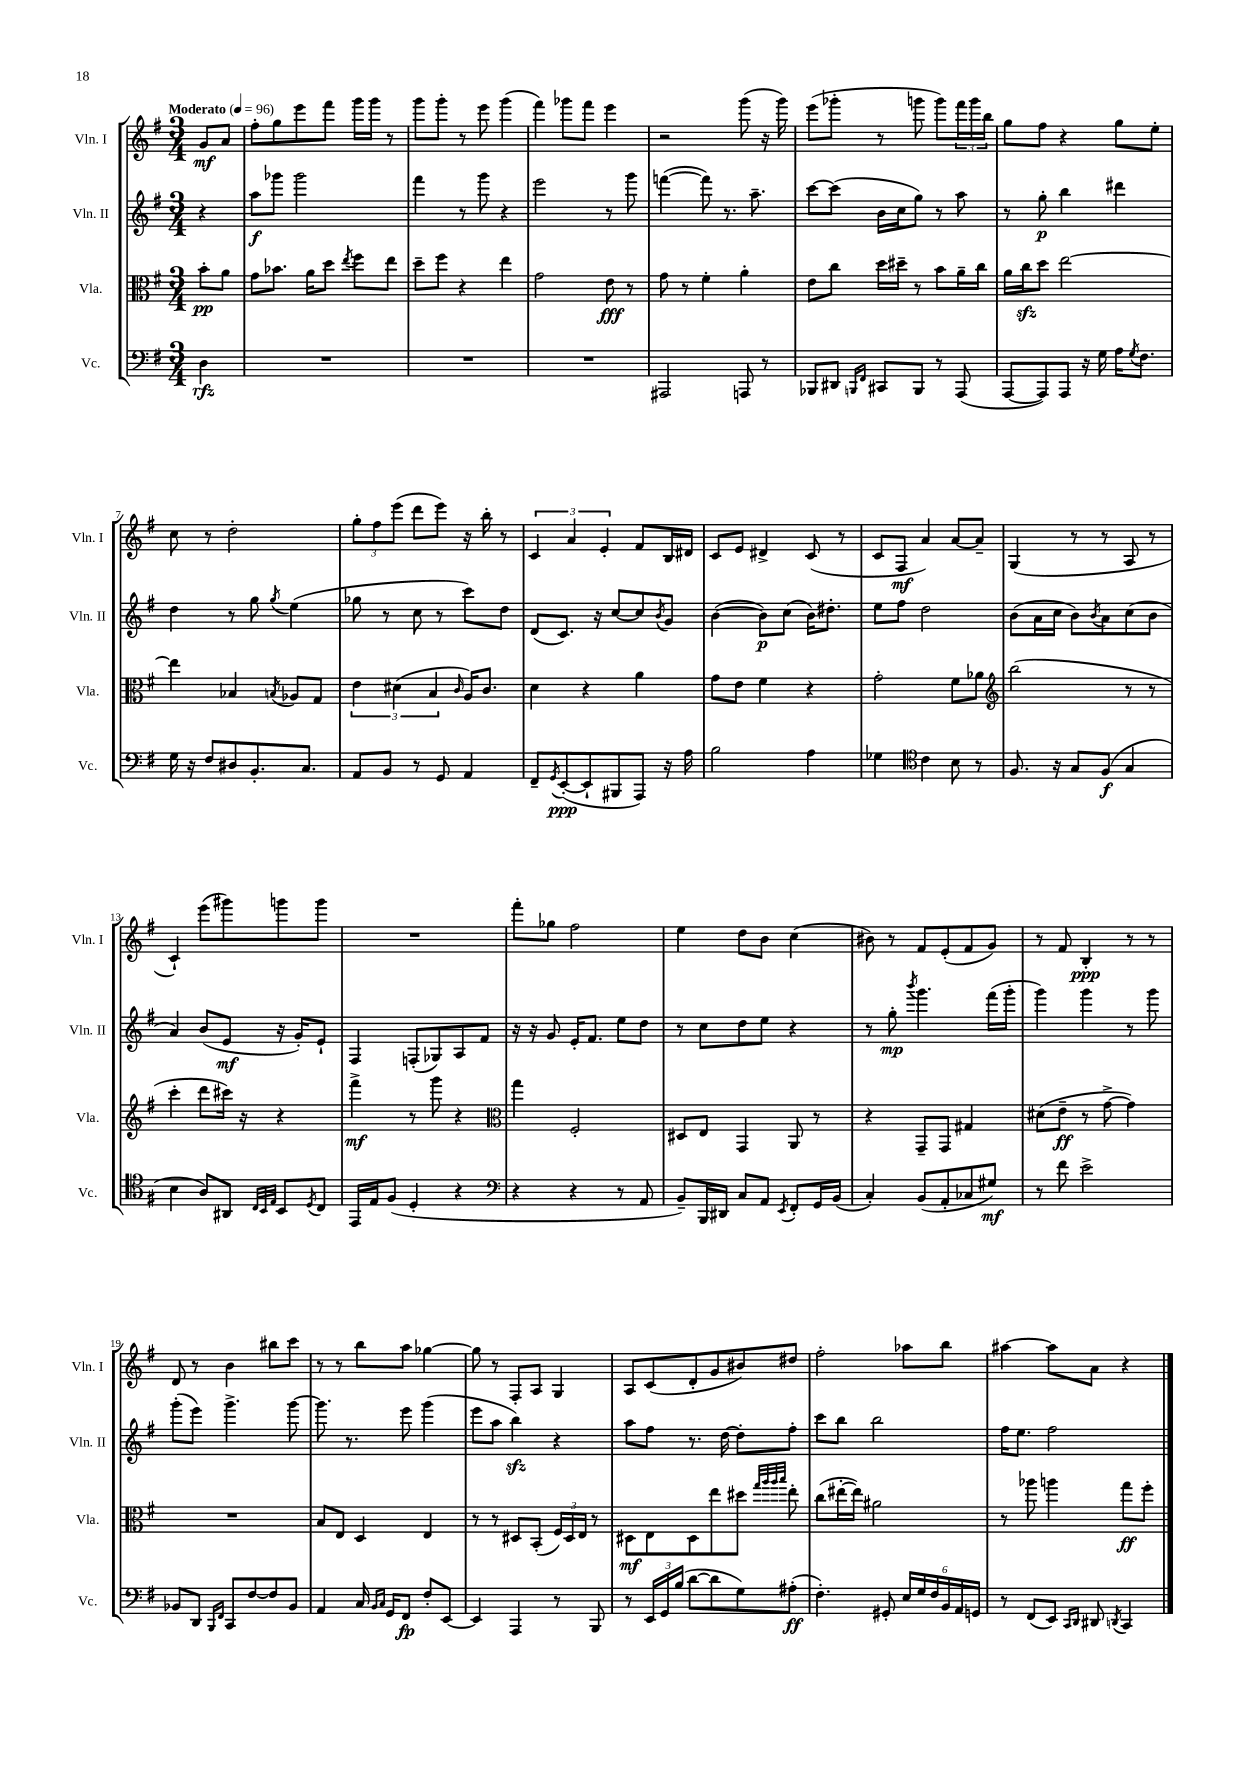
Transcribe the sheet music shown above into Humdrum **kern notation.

**kern	**kern	**kern	**kern
*staff4	*staff3	*staff2	*staff1
*clefF4	*clefC3	*clefG2	*clefG2
*k[f#]	*k[f#]	*k[f#]	*k[f#]
*M3/4	*M3/4	*M3/4	*M3/4
*MM96	*MM96	*MM96	*MM96
4D\	8b'\L	4r	8g/L
.	8a\J	.	8a/J
=	=	=	=
2.r	8g\L	8aa\L	8ff#'\L
.	8.b-\J	8ggg-\J	8gg\
.	.	2ggg-\	8eee\
.	16a\LK	.	.
.	8dd\J	.	8fff#\J
.	8qee/	.	.
.	8ff#\L	.	16ggg\LL
.	.	.	16ggg\JJ
.	8ee\J	.	8r
=	=	=	=
2.r	8dd~\L	4fff#\	8ggg\L
.	8ff#\J	.	8ggg'\J
.	4r	8r	8r
.	.	8ggg\	8eee\
.	4ee\	4r	(4ggg\
=	=	=	=
2.r	2g\	2eee\	4fff#\)
.	.	.	8ggg-\L
.	.	.	8fff#\J
.	8e\	8r	4eee\
.	8r	8ggg\	.
=	=	=	=
2AAA#/	8g\	([4fff\	2r
.	8r	.	.
.	4f#'\	8fff\])	.
.	.	8.r	.
8AAA/	4a'\	.	(8ggg\
.	.	8.aa~\	.
8r	.	.	16r
.	.	.	16ggg\)
=	=	=	=
8BBB-/L	8e\L	[8ccc\L	(8eee\L
8DD#/J	8cc\J	(8ccc\]J	8ggg-'\J
16qqBBB/LL	.	.	.
16qqFF#/JJ	.	.	.
8CC#/L	16dd\LL	16b\LL	8r
.	16dd#~\JJ	16cc\J	.
8BBB/J	8r	8gg\J)	8ggg\
8r	8b\L	8r	8ggg\L)
(8AAA/	16a~\L	8aa\	24fff#\L
.	.	.	24ggg\
.	16cc\JJ	.	.
.	.	.	24bb\JJ
=	=	=	=
[8AAA/L	16a\LL	8r	8gg\L
.	16cc\J	.	.
8AAA/])	8dd\J	8gg'\	8ff#\J
8AAA/J	[2ee\	4bb\	4r
16r	.	.	.
16G\	.	.	.
16A\LK	.	4ddd#\	8gg\L
8qG/	.	.	.
8.F#\J	.	.	.
.	.	.	8ee'\J
=	=	=	=
16G\	4ee\]	4dd\	8cc\
16r	.	.	.
8F#/L	.	.	8r
8D#/	4B-/	8r	2dd'\
8.BB'/	.	8gg\	.
.	8qB/	8qgg/	.
.	8A-/L	(4ee\	.
8.C/J	.	.	.
.	8G/J	.	.
=	=	=	=
8AA/L	6e\	8gg-\	12gg'\L
.	.	.	12ff#\
8BB/J	.	8r	.
.	(6d#\	.	(12eee\J
8r	.	8cc\	8ddd\L
.	6B/	.	.
8GG/	.	8r	8eee\J)
.	16qqc/	.	.
4AA/	16A/LK)	8ccc\L)	16r
.	8.c/J	.	16bb'\
.	.	8dd\J	8r
=	=	=	=
8FF#~/L	4d\	(8d/L	6c/
8qGG/	.	.	.
([8EE'/	.	8.c/J)	.
.	.	.	6a/
8EE`/]	4r	.	.
.	.	16r	.
.	.	.	6e'/
8BBB#/	.	[8cc/L	.
8AAA/J)	4a\	8cc/]	8f#/L
.	.	8qb/	.
16r	.	8g/J	16B/L
16A\	.	.	16d#/JJ
=	=	=	=
2B\	8g\L	([4b\	8c/L
.	8e\J	.	8e/J
.	4f#\	8b\]L)	4d#^/
.	.	(8cc\J	.
4A\	4r	16b\LK)	(8c/
.	.	8.dd#'\J	.
.	.	.	8r
=	=	=	=
4G-\	2g'\	8ee\L	8c/L
.	.	8ff#\J	8F#/J
*clefC4	*	*	*
4c\	.	2dd\	4a/)
8B\	8f#\L	.	[8a/L
8r	8a-\J	.	8a~/]J
=	=	=	=
*	*clefG2	*	*
8.F#/	(2bb\	(8b\L	(4G/
.	.	16a\L	.
16r	.	16cc\JJ	.
8G/L	.	8b\L)	8r
.	.	8qb/	.
(8F#/J	.	8a\	8r
4G/	8r	(8cc\	8A/
.	8r	8b\J	8r
=	=	=	=
4B\	4ccc'\	4a/)	4c`/)
8A/L)	8ddd\L	(8b/L	(8eee\L
8AA#/J	16ccc#\Jk)	8e/J	8ggg#\)
.	16r	.	.
32qqC/LLL	.	.	.
32qqBB/	.	.	.
32qqE/JJJ	.	.	.
8BB/L	4r	16r	8ggg\
.	.	16g'/LK)	.
8qD/	.	.	.
8C/J	.	8e`/J	8ggg\J
=	=	=	=
16EE/LL	4fff#^\	4F#/	2.r
16E/J	.	.	.
(8F#/J	.	.	.
4D'/	8r	(8F'/L	.
.	8ggg\	8G-/)	.
4r	4r	8A/	.
.	.	8f#/J	.
=	=	=	=
*clefF4	*clefC3	*	*
4r	4gg\	16r	8fff#'\L
.	.	16r	.
.	.	8g/	8gg-\J
4r	2F#'/	16e'/LK	2ff#\
.	.	8.f#/J	.
8r	.	8ee\L	.
8AA/	.	8dd\J	.
=	=	=	=
8BB~/L)	8D#/L	8r	4ee\
16BBB/L	8E/J	8cc\L	.
16DD#/JJ	.	.	.
8C/L	4GG/	8dd\	8dd\L
8AA/J	.	8ee\J	8b\J
8qEE/	.	.	.
8FF#'/L	8AA/	4r	(4cc\
16GG/L	8r	.	.
(16BB/JJ	.	.	.
=	=	=	=
4C'/)	4r	8r	8b#\)
.	.	8gg'\	8r
.	.	8qbbb/	.
(8BB/L	8GG~/L	4.ggg\	8f#/L
8AA'/	8GG/J	.	(8e'/
8C-/	4G#/	.	8f#/
8G#/J)	.	(16fff#\LL	8g/J)
.	.	16ggg'\JJ	.
=	=	=	=
8r	(8d#\L	4ggg\)	8r
8f#\	8e~\J	.	8f#/
2e^\	8r	4ggg\	4B'/
.	[8g^\	.	.
.	4g\])	8r	8r
.	.	8ggg\	8r
=	=	=	=
8BB-/L	2.r	(8ggg'\L	8d/
8DD/J	.	8eee\J)	8r
16qqBBB/LL	.	.	.
16qqFF#/JJ	.	.	.
8CC/L	.	4.ggg^\	4b\
[8F#/	.	.	.
8F#/]	.	.	8bb#\L
8BB-/J	.	[8ggg\	8ccc\J
=	=	=	=
4AA/	8B/L	8.ggg\]	8r
.	8E/J	.	8r
.	.	8.r	.
16C/	4D/	.	8bb\L
16qqBB/LL	.	.	.
16qqC/JJ	.	.	.
16GG/LK	.	.	.
8FF#/J	.	8eee\	8aa\J
8F#'/L	4E/	(4ggg\	[4gg-\
[8EE/J	.	.	.
=	=	=	=
4EE/]	8r	8eee\L	8gg-\]
.	8r	8aa\J	8r
4AAA/	8D#/L	4bb\)	8F#'/L
.	(8BB'/J	.	8A/J
8r	24F#/LL)	4r	4G/
.	24D#/	.	.
.	24E/JJ	.	.
8BBB/	8r	.	.
=	=	=	=
8r	8D#\L	8aa\L	8A/L
24EE/LL	8E\	8ff#\J	(8c/
24GG/	.	.	.
(24B/JJ	.	.	.
[8d\L	8D#\	8.r	8d'/
8d\]	8ee\	.	8g/
.	.	[16dd\	.
8G\)	8dd#\J	8dd'\]L	8b#/)
.	32qqgg/LLL	.	.
.	32qqaa/	.	.
.	32qqaa/	.	.
.	32qqbb/JJJ	.	.
(8A#'\J	8ee'\	8ff#'\J	8dd#/J
=	=	=	=
4.F#'\)	(8cc\L	8ccc\L	2ff#'\
.	[16ee#'\L	8bb\J	.
.	16ee#\]JJ)	.	.
.	2a#\	2bb\	.
8GG#'/	.	.	.
24E/LL	.	.	8aa-\L
24G/	.	.	.
24F#/	.	.	.
24BB/	.	.	8bb\J
24AA/	.	.	.
24GG/JJ	.	.	.
=	=	=	=
8r	8r	16ff#\LK	[4aa#\
.	.	8.ee\J	.
(8FF#/L	8aa-\	.	.
8EE/J)	4aa\	2ff#\	8aa#\]L
16qqCC/LL	.	.	.
16qqDD/JJ	.	.	.
8DD#/	.	.	8a\J
8qDD/	.	.	.
4CC/	8gg\L	.	4r
.	8ff#'\J	.	.
==	==	==	==
*-	*-	*-	*-
